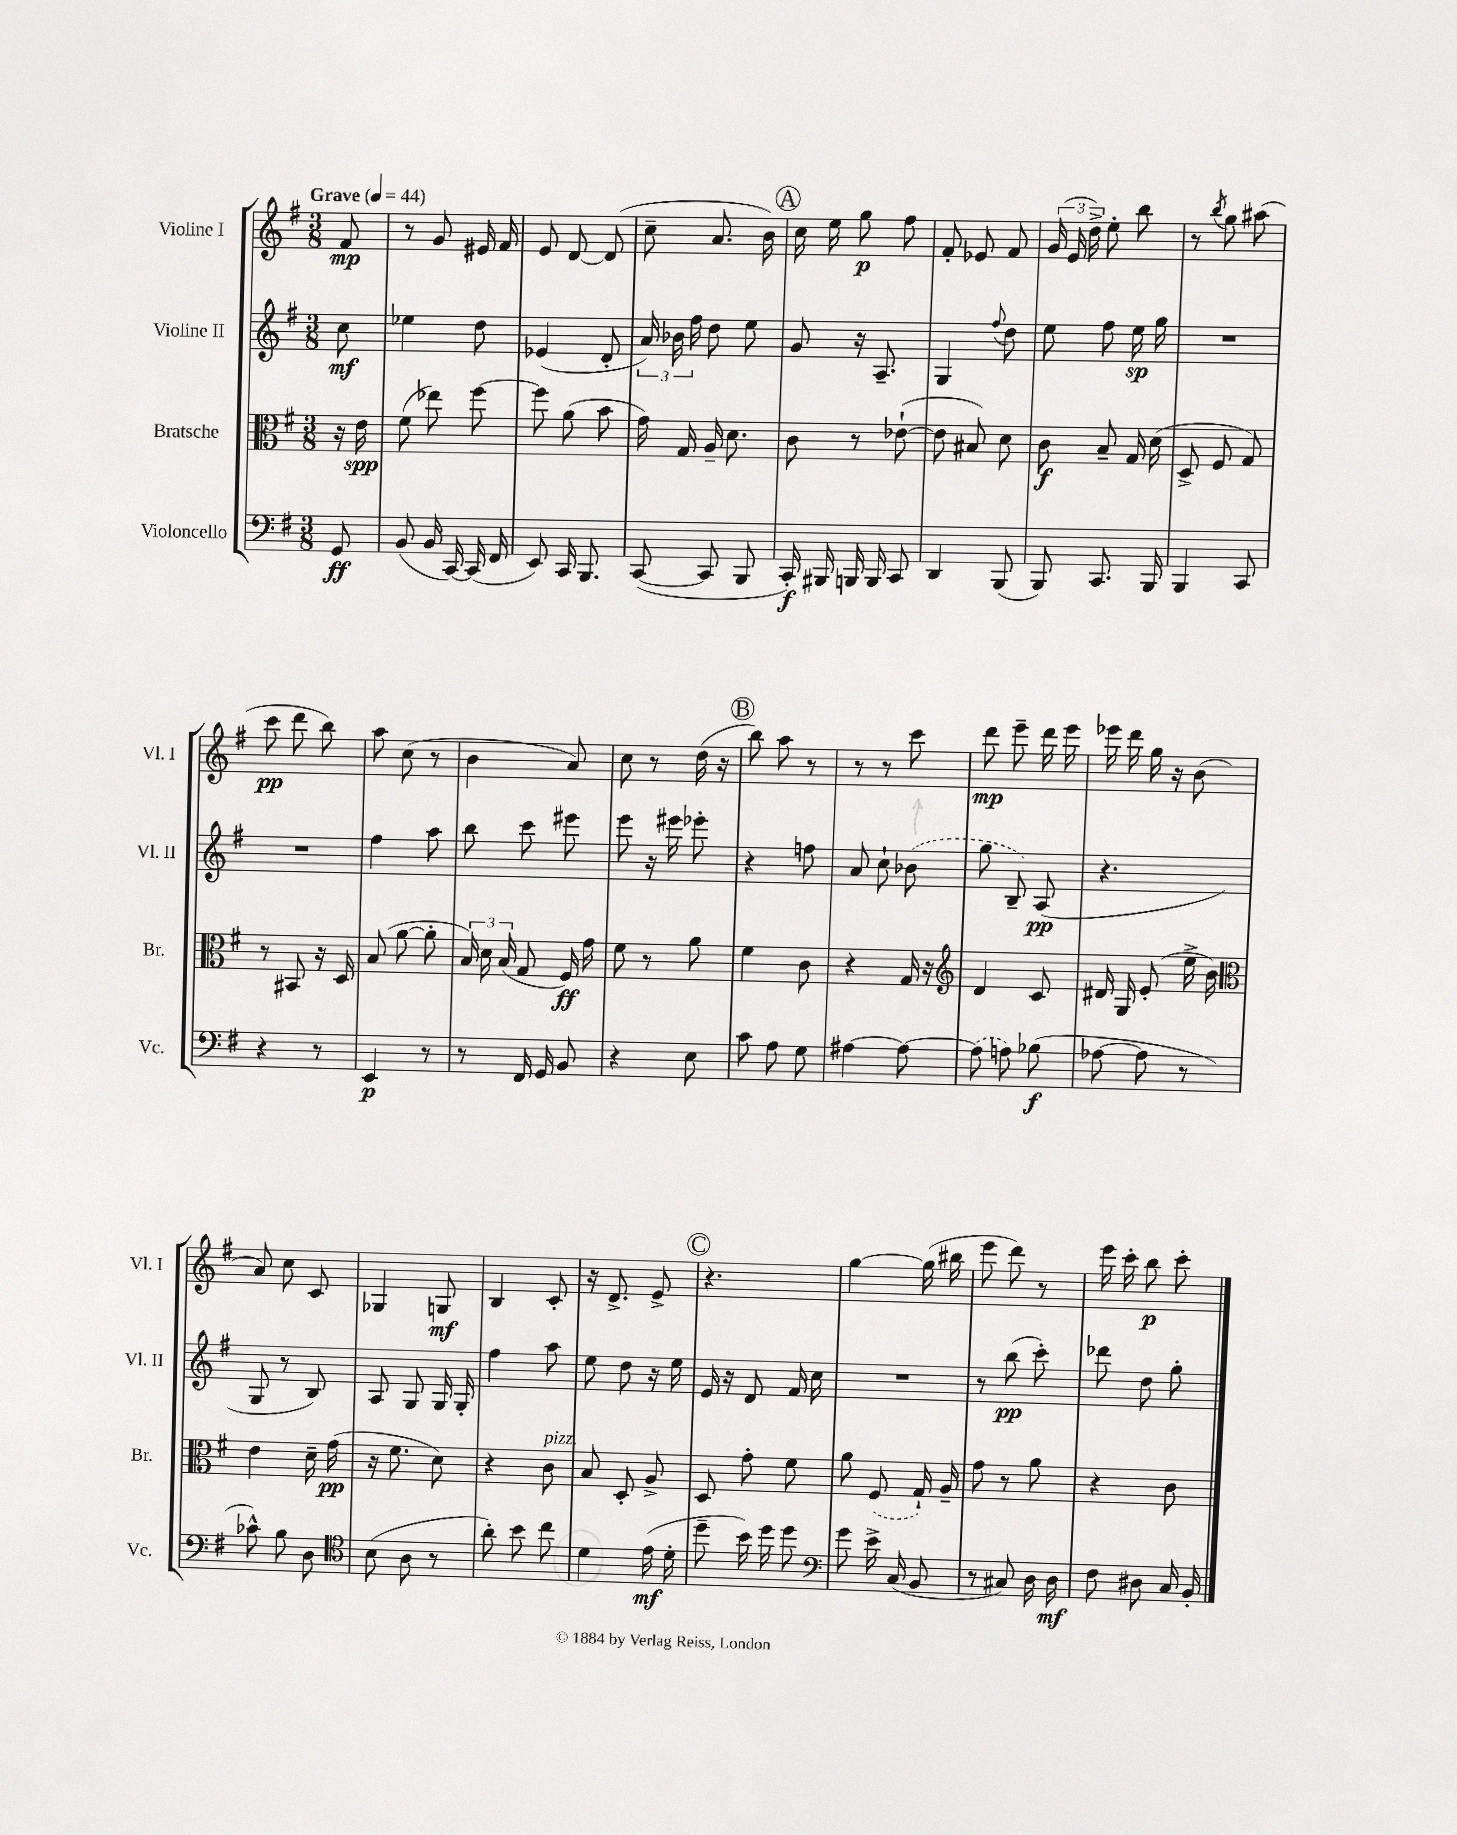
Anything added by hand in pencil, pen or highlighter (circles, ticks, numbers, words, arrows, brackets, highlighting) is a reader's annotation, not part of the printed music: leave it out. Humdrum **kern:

**kern	**kern	**kern	**kern
*staff4	*staff3	*staff2	*staff1
*clefF4	*clefC3	*clefG2	*clefG2
*k[f#]	*k[f#]	*k[f#]	*k[f#]
*M3/8	*M3/8	*M3/8	*M3/8
*MM44	*MM44	*MM44	*MM44
8GG	16r	8cc	8f#
.	16e	.	.
=	=	=	=
(8BB	(8f#	4ee-	8r
16BB	8ee-)	.	8g
[16CC)	.	.	.
(16CC]	[8ff#	8dd	16e#
16FF#	.	.	16f#
=	=	=	=
8EE)	8ff#]	(4e-	8e
16CC	(8a	.	[8d
8.BBB	.	.	.
.	8b	8d'	(8d]
=	=	=	=
([8CC	16g)	24a)	8cc~
.	.	24b-	.
.	16G	.	.
.	.	24ff#	.
8CC]	16A~	8dd	8.a
.	8.d	.	.
8BBB	.	8ee	.
.	.	.	16b)
=	=	=	=
16CC')	8c	8g	16cc
16BBB#	.	.	16ee
16BBB	8r	16r	8gg
16BBB	.	8.A~	.
8CC	([8e-`	.	8ff#
=	=	=	=
4DD	8e-]	4G	8f#'
.	8B#)	.	8e-
.	.	8qqff#	.
(8BBB	8d	8dd	8f#
=	=	=	=
8BBB)	8c	8ee	(24g
.	.	.	24e
.	.	.	24dd^)
8.CC	8B~	8ff#	8ee'
.	16G	16ee	8bb
16BBB	(16d	16gg	.
=	=	=	=
4BBB	8D^	4.r	8r
.	.	.	8qbb
.	8F#	.	8gg
8CC	8G)	.	(8aa#
=	=	=	=
4r	8r	4.r	8ccc
.	8BB#	.	8ddd
8r	16r	.	8bb)
.	16D	.	.
=	=	=	=
4EE	(8B	4ff#	8aa
.	[8a	.	(8cc
8r	8a']	8aa	8r
=	=	=	=
8r	24B)	8bb	4b
.	24d	.	.
.	(24B	.	.
16FF#	8G	8ccc	.
16GG	.	.	.
8BB	16F#)	8eee#	8a)
.	16g	.	.
=	=	=	=
4r	8f#	8eee	8cc
.	8r	16r	8r
.	.	16eee#	.
8E	8a	8eee-'	(16dd
.	.	.	16r
=	=	=	=
8c	4f#	4r	8bb)
8A	.	.	8aa
8G	8c	8ff	8r
=	=	=	=
[4A#	4r	8a	8r
.	.	8cc`	8r
8A#_	16G	(8b-	8ccc
.	16r	.	.
=	=	=	=
*	*clefG2	*	*
(8A#]	4d	8gg	8ddd
8A)	.	8B~)	8eee~
(8B-	8c	(8A	16ddd
.	.	.	16eee
=	=	=	=
[8A-	16d#	4.r	16eee-
.	16G	.	16ddd
8A-]	(8e'	.	16gg
.	.	.	16r
8r	16ee^	.	(8b
.	16b)	.	.
=	=	=	=
*	*clefC3	*	*
8c-^^)	4e	8G	8a)
8B	.	8r	8cc
8D	16d~	8B)	8c
.	(16g	.	.
=	=	=	=
*clefC4	*	*	*
(8B	16r	8A	4G-
.	8.f#	.	.
8A	.	8G	.
8r	8d)	16G	8G
.	.	16G'	.
=	=	=	=
8a')	4r	4ff#	4B
8b	.	.	.
8cc	8c	8aa	8c'
=	=	=	=
4d	8B	8ee	16r
.	.	.	8.d^
.	8D'	8dd	.
(16e	8A^	16r	8e^
16d'	.	16ee	.
=	=	=	=
8dd~	8D	16e	4.r
.	.	16r	.
16b)	8g'	8d	.
16dd	.	.	.
8dd	8f#	16f#	.
.	.	16cc	.
=	=	=	=
*clefF4	*	*	*
8g	8a	4.r	[4gg
16e^	(8F#	.	.
(16C	.	.	.
8BB	16G`)	.	(16gg]
.	16A~	.	16bb#
=	=	=	=
8r	8g	8r	8eee
8C#)	8r	(8bb	8ddd)
16D	8a	8ccc')	8r
16D	.	.	.
=	=	=	=
8F#	4r	8ddd-	16eee
.	.	.	16ccc'
8D#	.	8dd	8bb
16C	8c	8gg'	8ccc'
16BB'	.	.	.
==	==	==	==
*-	*-	*-	*-
